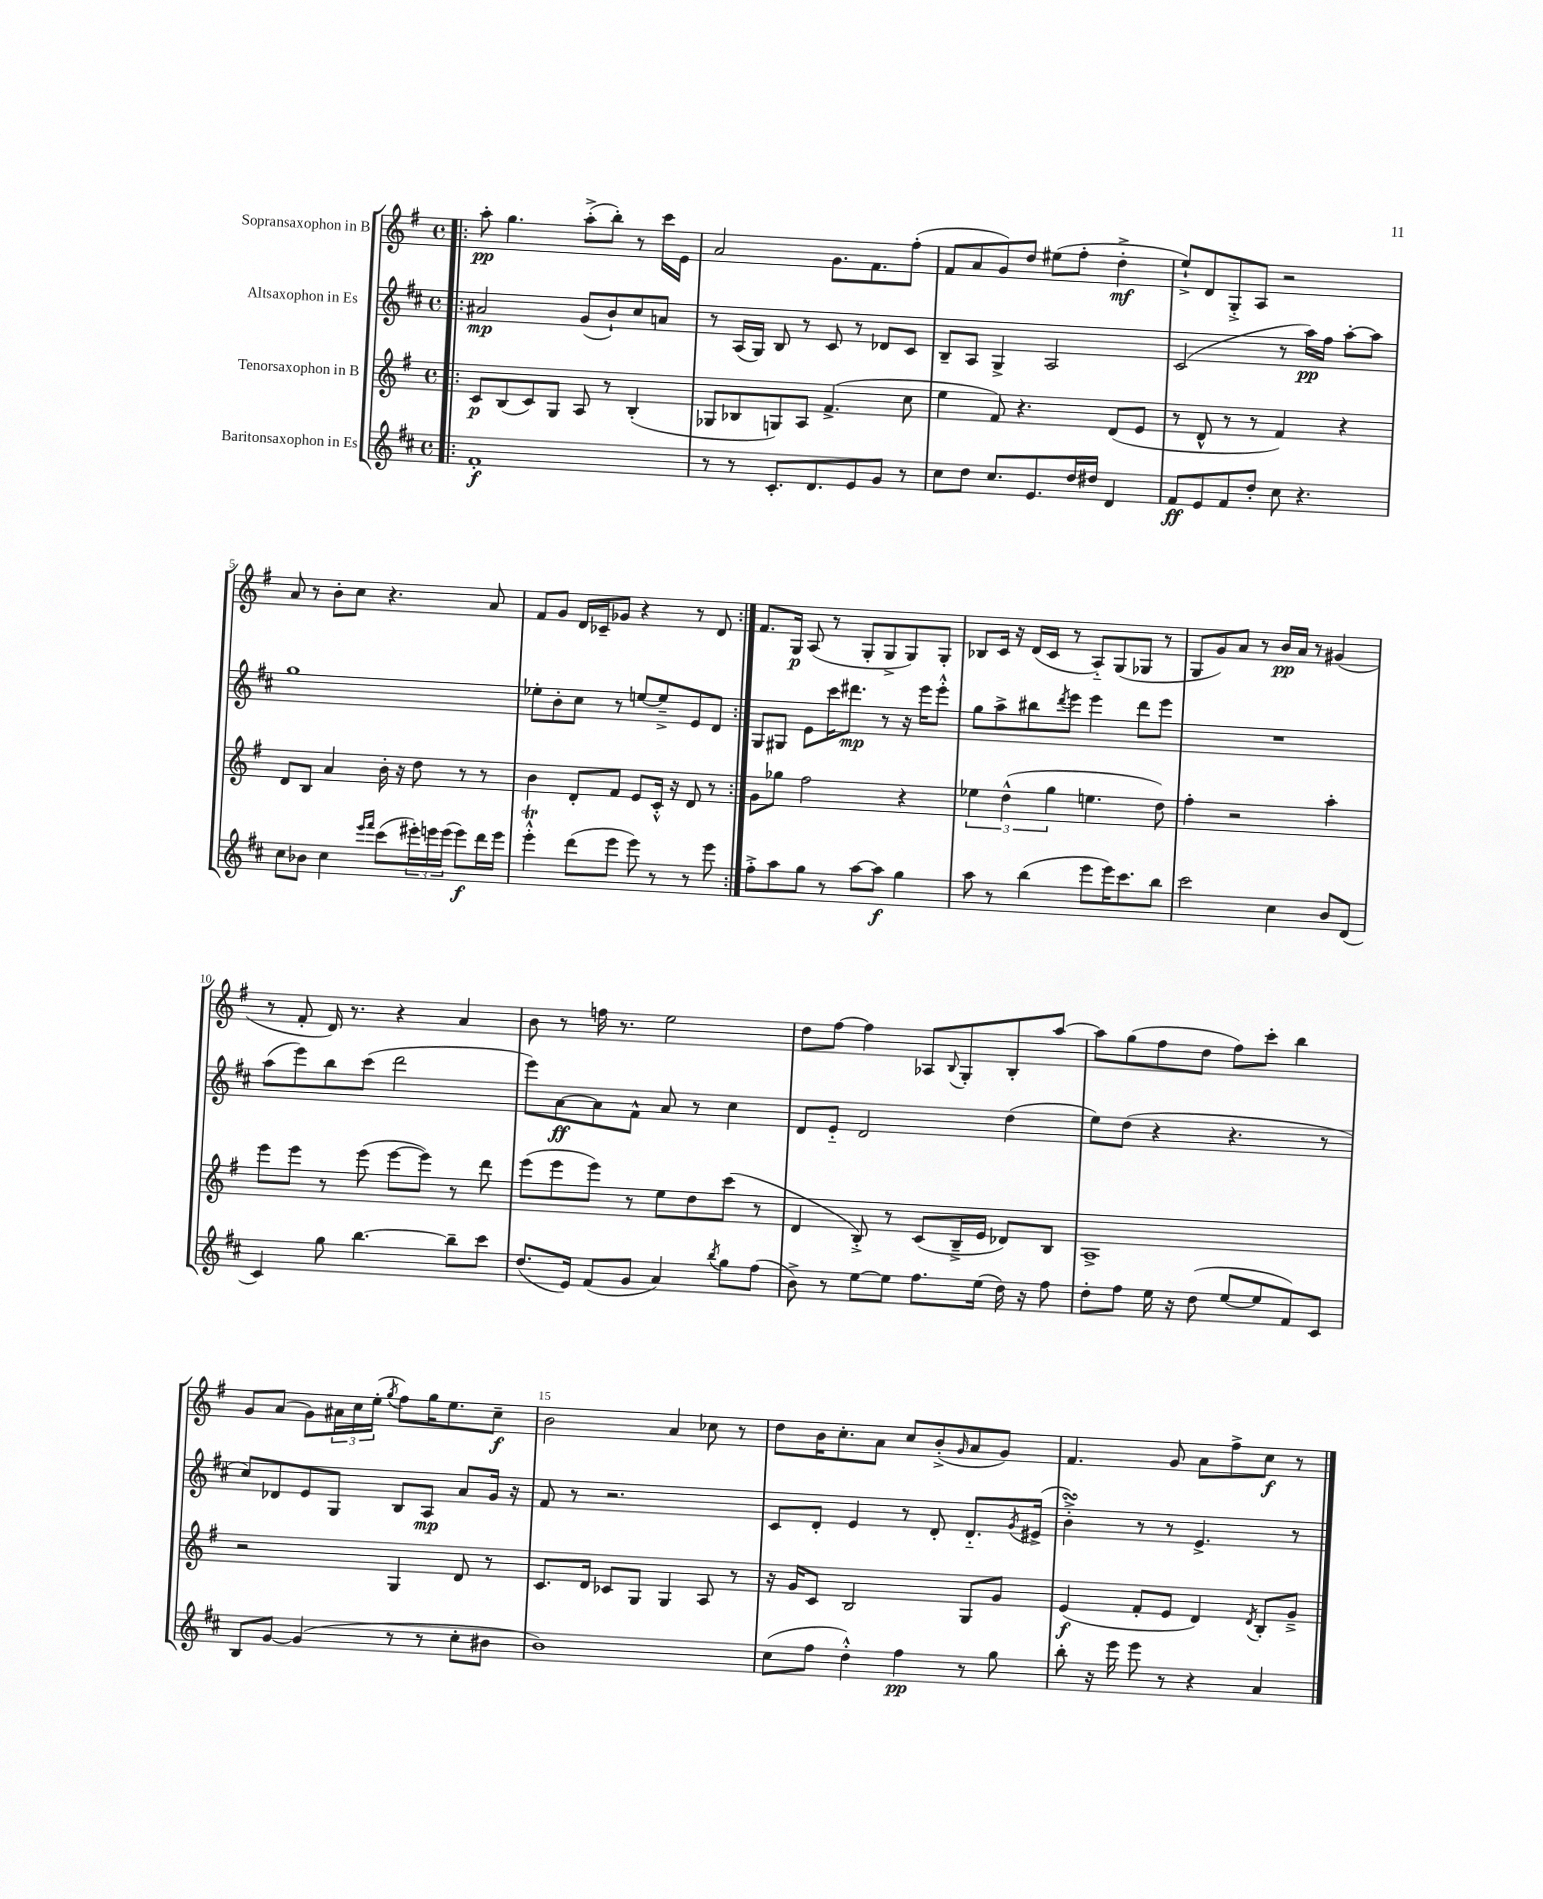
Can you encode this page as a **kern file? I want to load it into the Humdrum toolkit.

**kern	**dynam	**kern	**dynam	**kern	**dynam	**kern	**dynam
*part4	*part4	*part3	*part3	*part2	*part2	*part1	*part1
*staff4	*staff4	*staff3	*staff3	*staff2	*staff2	*staff1	*staff1
*I"Baritonsaxophon in Es	*	*I"Tenorsaxophon in B	*	*I"Altsaxophon in Es	*	*I"Sopransaxophon in B	*
*clefG2	*	*clefG2	*	*clefG2	*	*clefG2	*
*k[f#c#]	*	*k[f#]	*	*k[f#c#]	*	*k[f#]	*
*M4/4	*	*M4/4	*	*M4/4	*	*M4/4	*
*met(c)	*	*met(c)	*	*met(c)	*	*met(c)	*
=1!|:	=1!|:	=1!|:	=1!|:	=1!|:	=1!|:	=1!|:	=1!|:
1f#'	f	8c/L	p	2a#X/	mp	8aa'\	pp
.	.	(8B/	.	.	.	4.gg\	.
.	.	8c/)	.	.	.	.	.
.	.	8G/J	.	.	.	.	.
.	.	8A/	.	(8g/L	.	(8aa'^\L	.
.	.	8r	.	8b`/)	.	8bb'\J)	.
.	.	(4B'/	.	8cc#/	.	8r	.
.	.	.	.	8an/J	.	16ccc\LL	.
.	.	.	.	.	.	16e\JJ	.
=2	=2	=2	=2	=2	=2	=2	=2
8r	.	8G-X/L	.	8r	.	2a/	.
8r	.	8B-X/	.	(16A/LL	.	.	.
.	.	.	.	16G/JJ)	.	.	.
8.c#'/L	.	8Gn/)	.	8B/	.	.	.
.	.	8A/J	.	8r	.	.	.
8.d/	.	.	.	.	.	.	.
.	.	(4.f#^/	.	8c#/	.	8.g\L	.
8e/	.	.	.	8r	.	.	.
.	.	.	.	.	.	8.f#\	.
8g/J	.	.	.	8d-X/L	.	.	.
8r	.	8cc\	.	8c#/J	.	(8ff#'\J	.
=3	=3	=3	=3	=3	=3	=3	=3
8cc#\L	.	4ee\	.	8B~/L	.	8f#/L	.
8dd\J	.	.	.	8A/J	.	8a/	.
8.cc#/L	.	8f#/)	.	4G^/	.	8g/)	.
.	.	4.r	.	.	.	8dd/J	.
8.e/	.	.	.	.	.	.	.
.	.	.	.	2A/	.	(8ee#X\L	.
16dd/L	.	.	.	.	.	8ff#'\J	.
16dd#X/JJ	.	.	.	.	.	.	.
4d/	.	(8d/L	.	.	.	4dd'^\	mf
.	.	8e/J	.	.	.	.	.
=4	=4	=4	=4	=4	=4	=4	=4
8f#/L	ff	8r	.	(2c#/	.	8ee`^/L)	.
8e/	.	8d^^/	.	.	.	8d/	.
8f#/	.	8r	.	.	.	8G'^/	.
8dd'/J	.	8r	.	.	.	8A/J	.
8cc#\	.	4f#/)	.	8r	.	2r	.
4.r	.	.	.	16aa\LL)	pp	.	.
.	.	.	.	16ff#\JJ	.	.	.
.	.	4r	.	[8aa'\L	.	.	.
.	.	.	.	8aa\J]	.	.	.
!!LO:LB:g=z
=5	=5	=5	=5	=5	=5	=5	=5
8cc#\L	.	8d/L	.	1gg	.	8a/	.
8b-X\J	.	8B/J	.	.	.	8r	.
4cc#\	.	4a/	.	.	.	8b'\L	.
.	.	.	.	.	.	8cc\J	.
16qqeee/LL	.	.	.	.	.	.	.
16qqfff#/JJ	.	.	.	.	.	.	.
(8ccc#\L	.	16b'\	.	.	.	4.r	.
.	.	16r	.	.	.	.	.
24eee#X'\L)	.	8dd\	.	.	.	.	.
24eeen\	.	.	.	.	.	.	.
(24eee\JJ	.	.	.	.	.	.	.
8eee\L)	f	8r	.	.	.	.	.
16ddd\L	.	8r	.	.	.	8a/	.
16eee\JJ	.	.	.	.	.	.	.
=6	=6	=6	=6	=6	=6	=6	=6
4eeeT'^^\	.	4b\	.	8ee-X'\L	.	8f#/L	.
.	.	.	.	8b'\	.	8g/J	.
(8ddd\L	.	8d'/L	.	8cc#\J	.	16d/LL	.
.	.	.	.	.	.	16c-X~/J	.
8eee\J	.	8f#/J	.	8r	.	8g-X/J	.
8eee\)	.	8e/L	.	[8een/L	.	4r	.
8r	.	16c'^^/Jk	.	8ee~^/]	.	.	.
.	.	16r	.	.	.	.	.
8r	.	8d/	.	8e/	.	8r	.
8eee\	.	8r	.	8d/J	.	8d/	.
=7:|!	=7:|!	=7:|!	=7:|!	=7:|!	=7:|!	=7:|!	=7:|!
8ff#'^\L	.	8g\L	.	8G/L	.	8.f#/L	.
8aa\	.	8gg-X\J	.	8G#X/J	.	.	.
.	.	.	.	.	.	16G/Jk	p
8gg\J	.	2ff#\	.	8e\L	.	(8A/	.
8r	.	.	.	16ccc#\K	.	8r	.
.	.	.	.	8.ddd#X\J	mp	.	.
[8aa\L	.	.	.	.	.	8G'/L	.
8aa\J]	f	.	.	8r	.	8G^/	.
4gg\	.	4r	.	16r	.	8G/)	.
.	.	.	.	16eee\KL	.	.	.
.	.	.	.	8eee'^^\J	.	8G'/J	.
=8	=8	=8	=8	=8	=8	=8	=8
8aa\	.	6ee-X\	.	8gg\L	.	8B-X/L	.
8r	.	.	.	8aa^\	.	16c/Jk	.
.	.	(6dd^^\	.	.	.	.	.
.	.	.	.	.	.	16r	.
(4bb\	.	.	.	8bb#X\	.	(16d/LL	.
.	.	.	.	.	.	16c/JJ	.
.	.	6gg\	.	.	.	.	.
.	.	.	.	8qddd/	.	.	.
.	.	.	.	8eee\J	.	8r	.
8eee\L	.	4.een\	.	4eee\	.	8A/L)	.
16eee\K)	.	.	.	.	.	(8G/	.
8.ccc#\	.	.	.	.	.	.	.
.	.	.	.	8ddd\L	.	8G-X/J	.
8bb\J	.	8dd\)	.	8eee\J	.	8r	.
=9	=9	=9	=9	=9	=9	=9	=9
2ccc#\	.	4ff#'\	.	1r	.	8G/L	.
.	.	.	.	.	.	8g/)	.
.	.	2r	.	.	.	8a/J	.
.	.	.	.	.	.	8r	.
4cc#\	.	.	.	.	.	16b/LL	pp
.	.	.	.	.	.	16a/JJ	.
.	.	.	.	.	.	8r	.
8b/L	.	4aa'\	.	.	.	(4g#X/	.
(8d/J	.	.	.	.	.	.	.
!!LO:LB:g=z
=10	=10	=10	=10	=10	=10	=10	=10
4c#/)	.	8eee\L	.	(8aa\L	.	8r	.
.	.	8eee\J	.	8eee\)	.	8f#'/	.
8gg\	.	8r	.	8bb\	.	16d/)	.
.	.	.	.	.	.	8.r	.
[4.bb\	.	(8eee\	.	(8ccc#\J	.	.	.
.	.	[8eee\L	.	2ddd\	.	4r	.
.	.	8eee\J])	.	.	.	.	.
8bb~\L]	.	8r	.	.	.	4a/	.
8ccc#\J	.	8ddd\	.	.	.	.	.
=11	=11	=11	=11	=11	=11	=11	=11
(8.dd/L	.	(8eee\L	.	8eee\L)	.	8b\	.
.	.	8eee\	.	[8a\	ff	8r	.
16e/Jk)	.	.	.	.	.	.	.
(8f#/L	.	8eee\J)	.	8a\]	.	16ffn\	.
.	.	.	.	.	.	8.r	.
8g/J	.	8r	.	8f#^^\J	.	.	.
4a/)	.	8ee\L	.	8a/	.	2ee\	.
.	.	8dd\	.	8r	.	.	.
8qbb/	.	.	.	.	.	.	.
8gg\L	.	(8ccc\J	.	4cc#\	.	.	.
(8ff#\J	.	8r	.	.	.	.	.
=12	=12	=12	=12	=12	=12	=12	=12
8b^\)	.	4d/	.	8d/L	.	8dd\L	.
8r	.	.	.	8e/J	.	[8ff#\J	.
[8ee\L	.	8B'^/)	.	2d/	.	4ff#\]	.
8ee\J]	.	8r	.	.	.	.	.
8.ff#\L	.	(8c/L	.	.	.	8A-X/L	.
.	.	.	.	.	.	8qqB/	.
.	.	16B~^/L	.	.	.	8G'/	.
(16ee\Jk	.	16e/JJ	.	.	.	.	.
16dd\)	.	8d-X/L)	.	(4dd\	.	8B'/	.
16r	.	.	.	.	.	.	.
8ff#\	.	8B/J	.	.	.	[8aa/J	.
=13	=13	=13	=13	=13	=13	=13	=13
8dd'\L	.	1A^	.	8ee\L)	.	8aa\L]	.
8ff#\J	.	.	.	(8dd\J	.	(8gg\	.
16ee\	.	.	.	4r	.	8ff#\	.
16r	.	.	.	.	.	.	.
(8dd\	.	.	.	.	.	8dd\J	.
[8ee/L	.	.	.	4.r	.	8ff#\L)	.
8ee/]	.	.	.	.	.	8ccc'\J	.
8f#/)	.	.	.	.	.	4bb\	.
8c#/J	.	.	.	8r	.	.	.
!!LO:LB:g=z
=14	=14	=14	=14	=14	=14	=14	=14
8B/L	.	2r	.	8cc#/L)	.	8g/L	.
[8g/J	.	.	.	8d-X/	.	(8a/J	.
(4g/]	.	.	.	8e/	.	8g\L)	.
.	.	.	.	8G/J	.	24a#X\L	.
.	.	.	.	.	.	24cc\	.
.	.	.	.	.	.	(24ee'\JJ	.
.	.	.	.	.	.	8qgg/	.
8r	.	4G/	.	8B/L	.	8ff#\L)	.
8r	.	.	.	8A/J	mp	16gg\K	.
.	.	.	.	.	.	8.ee\	.
8cc#'\L	.	8d/	.	8a/L	.	.	.
8b#X\J	.	8r	.	16g/Jk	.	8cc~\J	f
.	.	.	.	16r	.	.	.
=15	=15	=15	=15	=15	=15	=15	=15
1b)	.	8.c/L	.	8f#/	.	2b\	.
.	.	.	.	8r	.	.	.
.	.	16d/Jk	.	.	.	.	.
.	.	8c-X/L	.	2.r	.	.	.
.	.	8G/J	.	.	.	.	.
.	.	4G/	.	.	.	4a/	.
.	.	8A/	.	.	.	8cc-X\	.
.	.	8r	.	.	.	8r	.
=16	=16	=16	=16	=16	=16	=16	=16
(8cc#\L	.	16r	.	8c#/L	.	8dd\L	.
.	.	16g/KL	.	.	.	.	.
8ff#\J	.	8c/J	.	8d'/J	.	16b\K	.
.	.	.	.	.	.	8.cc'\	.
4dd'^^\)	.	2B/	.	4e/	.	.	.
.	.	.	.	.	.	8a\J	.
4ff#\	pp	.	.	8r	.	8cc/L	.
.	.	.	.	8d'/	.	(8b'^/	.
.	.	.	.	.	.	16qqg/	.
8r	.	8G/L	.	8.d/L	.	8a/	.
8gg\	.	8g/J	.	.	.	8g/J)	.
.	.	.	.	8qg/	.	.	.
.	.	.	.	(16e#X^/Jk	.	.	.
=17	=17	=17	=17	=17	=17	=17	=17
8bb'\	.	(4e/	f	4bsSSS'^\)	.	4.f#/	.
16r	.	.	.	.	.	.	.
16eee\	.	.	.	.	.	.	.
8eee\	.	8f#'/L	.	8r	.	.	.
8r	.	8e/J	.	8r	.	8g/	.
4r	.	4d/)	.	4.e^/	.	8a\L	.
.	.	.	.	.	.	8ff#^\	.
.	.	8qd/	.	.	.	.	.
4a/	.	8B'/L	.	.	.	8cc\J	f
.	.	8g~^/J	.	8r	.	8r	.
==	==	==	==	==	==	==	==
*-	*-	*-	*-	*-	*-	*-	*-
